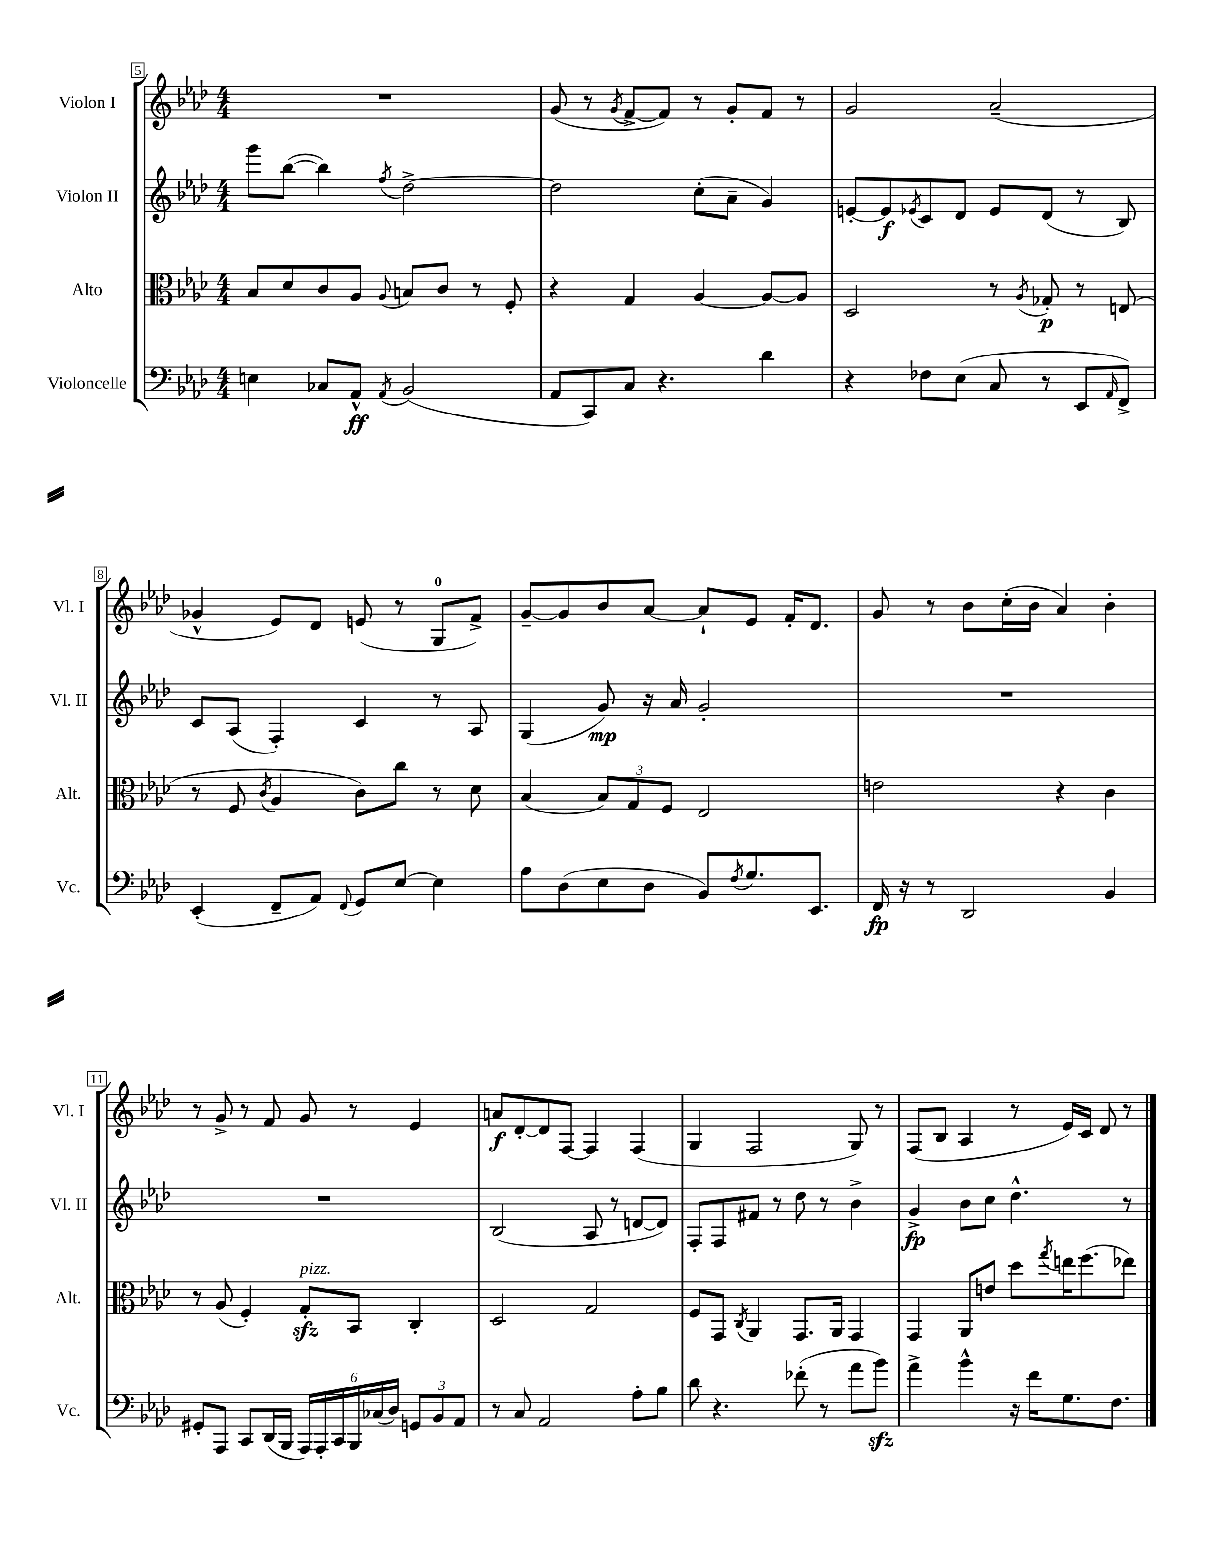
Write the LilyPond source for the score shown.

<<
\new StaffGroup <<
\new Staff = "s0" \with { instrumentName = "Violon I" shortInstrumentName = "Vl. I" } {
    \clef treble \key aes \major \numericTimeSignature \time 4/4
    R1 |
    g'8( r8 \acciaccatura { g'8 } f'8~-> f'8) r8 g'8-. f'8 r8 |
    g'2 aes'2--( |
    ges'4-^ ees'8) des'8 e'8( r8 g8-0 f'8->) |
    g'8~-- g'8 bes'8 aes'8~ aes'8-! ees'8 f'16-. des'8. |
    g'8 r8 bes'8 c''16-.( bes'16 aes'4) bes'4-. |
    r8 g'8-> r8 f'8 g'8 r8 ees'4 |
    a'8\f des'8~-. des'8 f8~ f4 f4( |
    g4 f2 g8) r8 |
    f8( bes8 aes4 r8 ees'16) c'16 des'8 r8 \bar "|." |
}
\new Staff = "s1" \with { instrumentName = "Violon II" shortInstrumentName = "Vl. II" } {
    \clef treble \key aes \major \numericTimeSignature \time 4/4
    g'''8 bes''8~( bes''4) \acciaccatura { f''8 } des''2~-> |
    des''2 c''8-.( aes'8-- g'4) |
    e'8~-. e'8\f \acciaccatura { ees'8 } c'8 des'8 ees'8 des'8( r8 bes8) |
    c'8 aes8( f4-.) c'4 r8 aes8 |
    g4( g'8\mp) r16 aes'16 g'2-. |
    R1 |
    R1 |
    bes2( aes8 r8 d'8~ d'8) |
    f8-. f8 fis'8 r8 des''8 r8 bes'4-> |
    g'4->\fp bes'8 c''8 des''4.-^ r8 \bar "|." |
}
\new Staff = "s2" \with { instrumentName = "Alto" shortInstrumentName = "Alt." } {
    \clef alto \key aes \major \numericTimeSignature \time 4/4
    bes8 des'8 c'8 aes8 \appoggiatura { aes8 } b8 c'8 r8 f8-. |
    r4 g4 aes4~ aes8~ aes8 |
    des2 r8 \acciaccatura { aes8 } ges8-.\p r8 e8( |
    r8 f8 \acciaccatura { c'8 } aes4 c'8) c''8 r8 des'8 |
    bes4( \tuplet 3/2 { bes8) g8 f8 } ees2 |
    e'2 r4 c'4 |
    r8 aes8( f4-.) g8-.\sfz^\markup { \italic "pizz." } bes,8 c4-. |
    des2 g2 |
    f8 g,8 \acciaccatura { c8 } aes,4 g,8. aes,16 g,4 |
    g,4 aes,8 e'8 des''8 \acciaccatura { g''8 } e''16 f''8.( ees''8) \bar "|." |
}
\new Staff = "s3" \with { instrumentName = "Violoncelle" shortInstrumentName = "Vc." } {
    \clef bass \key aes \major \numericTimeSignature \time 4/4
    e4 ces8 aes,8-^\ff \acciaccatura { aes,8 } bes,2( |
    aes,8 c,8) c8 r4. des'4 |
    r4 fes8 ees8( c8 r8 ees,8 \grace { aes,16 } f,8->) |
    ees,4-.( f,8-- aes,8) \appoggiatura { f,8 } g,8 ees8~ ees4 |
    aes8 des8( ees8 des8 bes,8) \acciaccatura { f8 } g8. ees,8. |
    f,16\fp r16 r8 des,2 bes,4 |
    gis,8-. aes,,8 c,8 des,16( bes,,16 \tuplet 6/4 { aes,,16) aes,,16-. c,16 bes,,16 ces16( des16) } \tuplet 3/2 { g,8 bes,8 aes,8 } |
    r8 c8 aes,2 aes8-. bes8 |
    des'8 r4. fes'8-.( r8 aes'8 bes'8\sfz) |
    aes'4-> bes'4-^ r16 f'16 g8. f8. \bar "|." |
}
>>
>>
\layout { \context { \Score currentBarNumber = #5 \override BarNumber.stencil = #(make-stencil-boxer 0.1 0.3 ly:text-interface::print) } }
